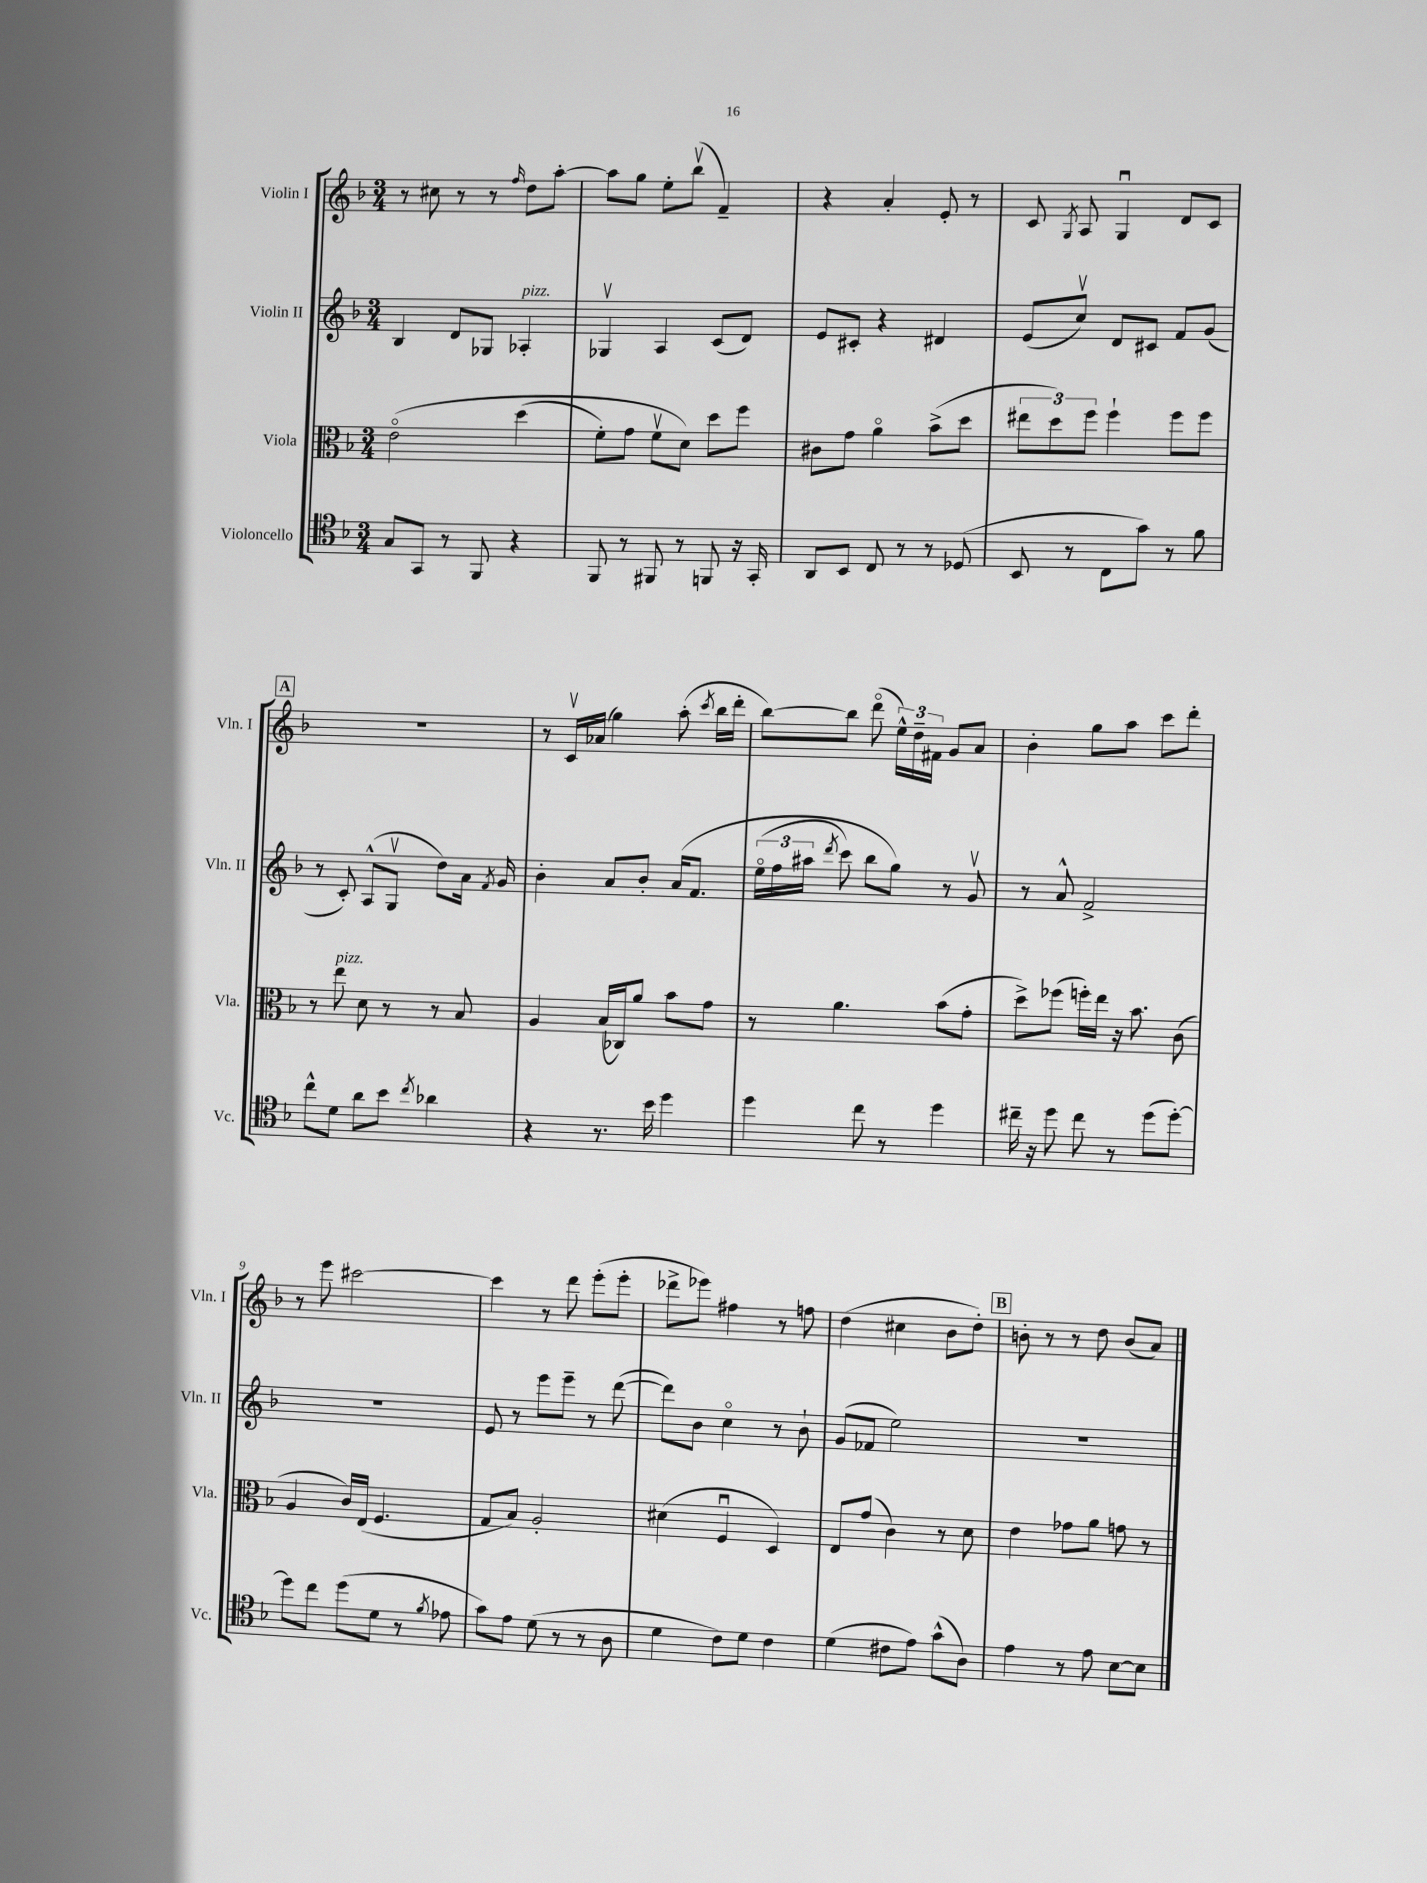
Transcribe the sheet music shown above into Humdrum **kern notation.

**kern	**kern	**kern	**kern
*part4	*part3	*part2	*part1
*staff4	*staff3	*staff2	*staff1
*I"Violoncello	*I"Viola	*I"Violin II	*I"Violin I
*I'Vc.	*I'Vla.	*I'Vln. II	*I'Vln. I
*clefC4	*clefC3	*clefG2	*clefG2
*k[b-]	*k[b-]	*k[b-]	*k[b-]
*M3/4	*M3/4	*M3/4	*M3/4
=1	=1	=1	=1
8G/L	(2e\	4B-/	8r
8GG/J	.	.	8cc#X\
8r	.	8d/L	8r
8FF/	.	8G-X/J	8r
.	.	.	16qqff/
!	!	!LO:TX:a:i:t=pizz.	!
4r	(4dd\	4A-X'/	8dd\L
.	.	.	[8aa'\J
=2	=2	=2	=2
8FF/	8f'\L)	4G-Xv/	8aa\L]
8r	8g\J	.	8gg\J
8FF#X/	8fv\L	4A/	8ee'\L
8r	8d\J)	.	(8bb-v\J
8FFn/	8dd\L	(8c/L	4f~/)
16r	8ff\J	8d/J)	.
16GG'/	.	.	.
=3	=3	=3	=3
8AA/L	8c#X\L	8e/L	4r
8BB-/J	8g\J	8c#X'/J	.
8C/	4a\	4r	4a'/
8r	.	.	.
8r	(8b-^\L	4d#X/	8e'/
(8D-X/	8dd\J	.	8r
=4	=4	=4	=4
8BB-/	12ee#X\L	(8e/L	8c/
.	12dd\)	.	.
.	.	.	8qG/
8r	.	8ccv/J)	8A/
.	12ff\J	.	.
8C\L	4ff`\	8d/L	4Gu/
8g\J)	.	8c#X/J	.
8r	8ff\L	8f/L	8d/L
8f\	8ff\J	(8g/J	8c/J
!!LO:LB:g=z
!!LO:REH:place=s1:t=A
=5	=5	=5	=5
8cc^^\L	8r	8r	2.r
!	!LO:TX:a:i:t=pizz.	!	!
8d\J	8ee\	8c'/)	.
8a\L	8d\	(8A^^/L	.
8b-\J	8r	8Gv/J	.
8qcc/	.	.	.
4a-X\	8r	8dd\L)	.
.	8B-/	16a\Jk	.
.	.	8qf/	.
.	.	16g/	.
=6	=6	=6	=6
4r	4A/	4b-'\	8r
.	.	.	16cv/LL
.	.	.	(16a-X/JJ
8.r	(16B-/LL	8a/L	4gg\)
.	16C-X/J)	.	.
.	8a/J	8b-'/J	.
16b-\	.	.	.
4dd\	8b-\L	(16a/KL	(8aa'\
.	.	8.f/J	.
.	.	.	8qccc/
.	8g\J	.	16bb-\LL
.	.	.	16ddd'\JJ
=7	=7	=7	=7
4dd\	8r	(24ee\LL	[8bb-\L)
.	.	24ff\	.
.	.	24aa#X\JJ	.
.	.	8qddd/	.
.	4.a\	8ccc\)	8bb-\J]
8cc\	.	8bb-\L	(8ddd\
8r	.	8gg\J)	24ee^^\LL)
.	.	.	24dd~\
.	.	.	24f#X\JJ
4dd\	(8b-\L	8r	8g/L
.	8g'\J	8gv/	8a/J
=8	=8	=8	=8
16cc#X~\	8dd^\L)	8r	4b-'\
16r	.	.	.
8dd\	(8ff-X\J	8a^^/	.
8cc#\	16ffn'\LL)	2f^/	8gg\L
.	16ee\JJ	.	.
8r	16r	.	8aa\J
.	8.b-\	.	.
(8dd\L	.	.	8ccc\L
[8dd'\J)	(8c\	.	8ddd'\J
!!LO:LB:g=z
=9	=9	=9	=9
8dd\L]	4A/	2.r	8r
8cc\J	.	.	8eee\
(8dd\L	16c/LL)	.	[2ccc#X\
.	(16E/JJ	.	.
8d\J	4.F/	.	.
8r	.	.	.
8qf/	.	.	.
8e-X\	.	.	.
=10	=10	=10	=10
8g\L)	8G/L	8e/	4ccc#\]
8e\J	8B-/J)	8r	.
(8d\	2A'/	8eee\L	8r
8r	.	8eee~\J	8ddd\
8r	.	8r	(8eee'\L
8A\	.	([8ddd\	8eee'\J
=11	=11	=11	=11
4d\	(4d#X\	8ddd\L])	8ddd-X^\L
.	.	8b-\J	8eee-X\J)
8c\L)	4Fu/	4cc\	4ff#X\
8d\J	.	.	.
4c\	4D/)	8r	8r
.	.	8b-`\	8ffn\
=12	=12	=12	=12
(4d\	8E/L	(8g/L	(4dd\
.	(8g/J	8f-X/J	.
8c#X\L	4c\)	2ee\)	4cc#X\
8e\J)	.	.	.
(8g^^\L	8r	.	8b-\L
8A\J)	8d\	.	8dd'\J)
!!LO:REH:place=s1:t=B
=13	=13	=13	=13
4e\	4e\	2.r	8bn'\
.	.	.	8r
8r	8g-X\L	.	8r
8e\	8a\J	.	8dd\
[8B-\L	8gn\	.	(8b/L
8B-\J]	8r	.	8a/J)
==	==	==	==
*-	*-	*-	*-
